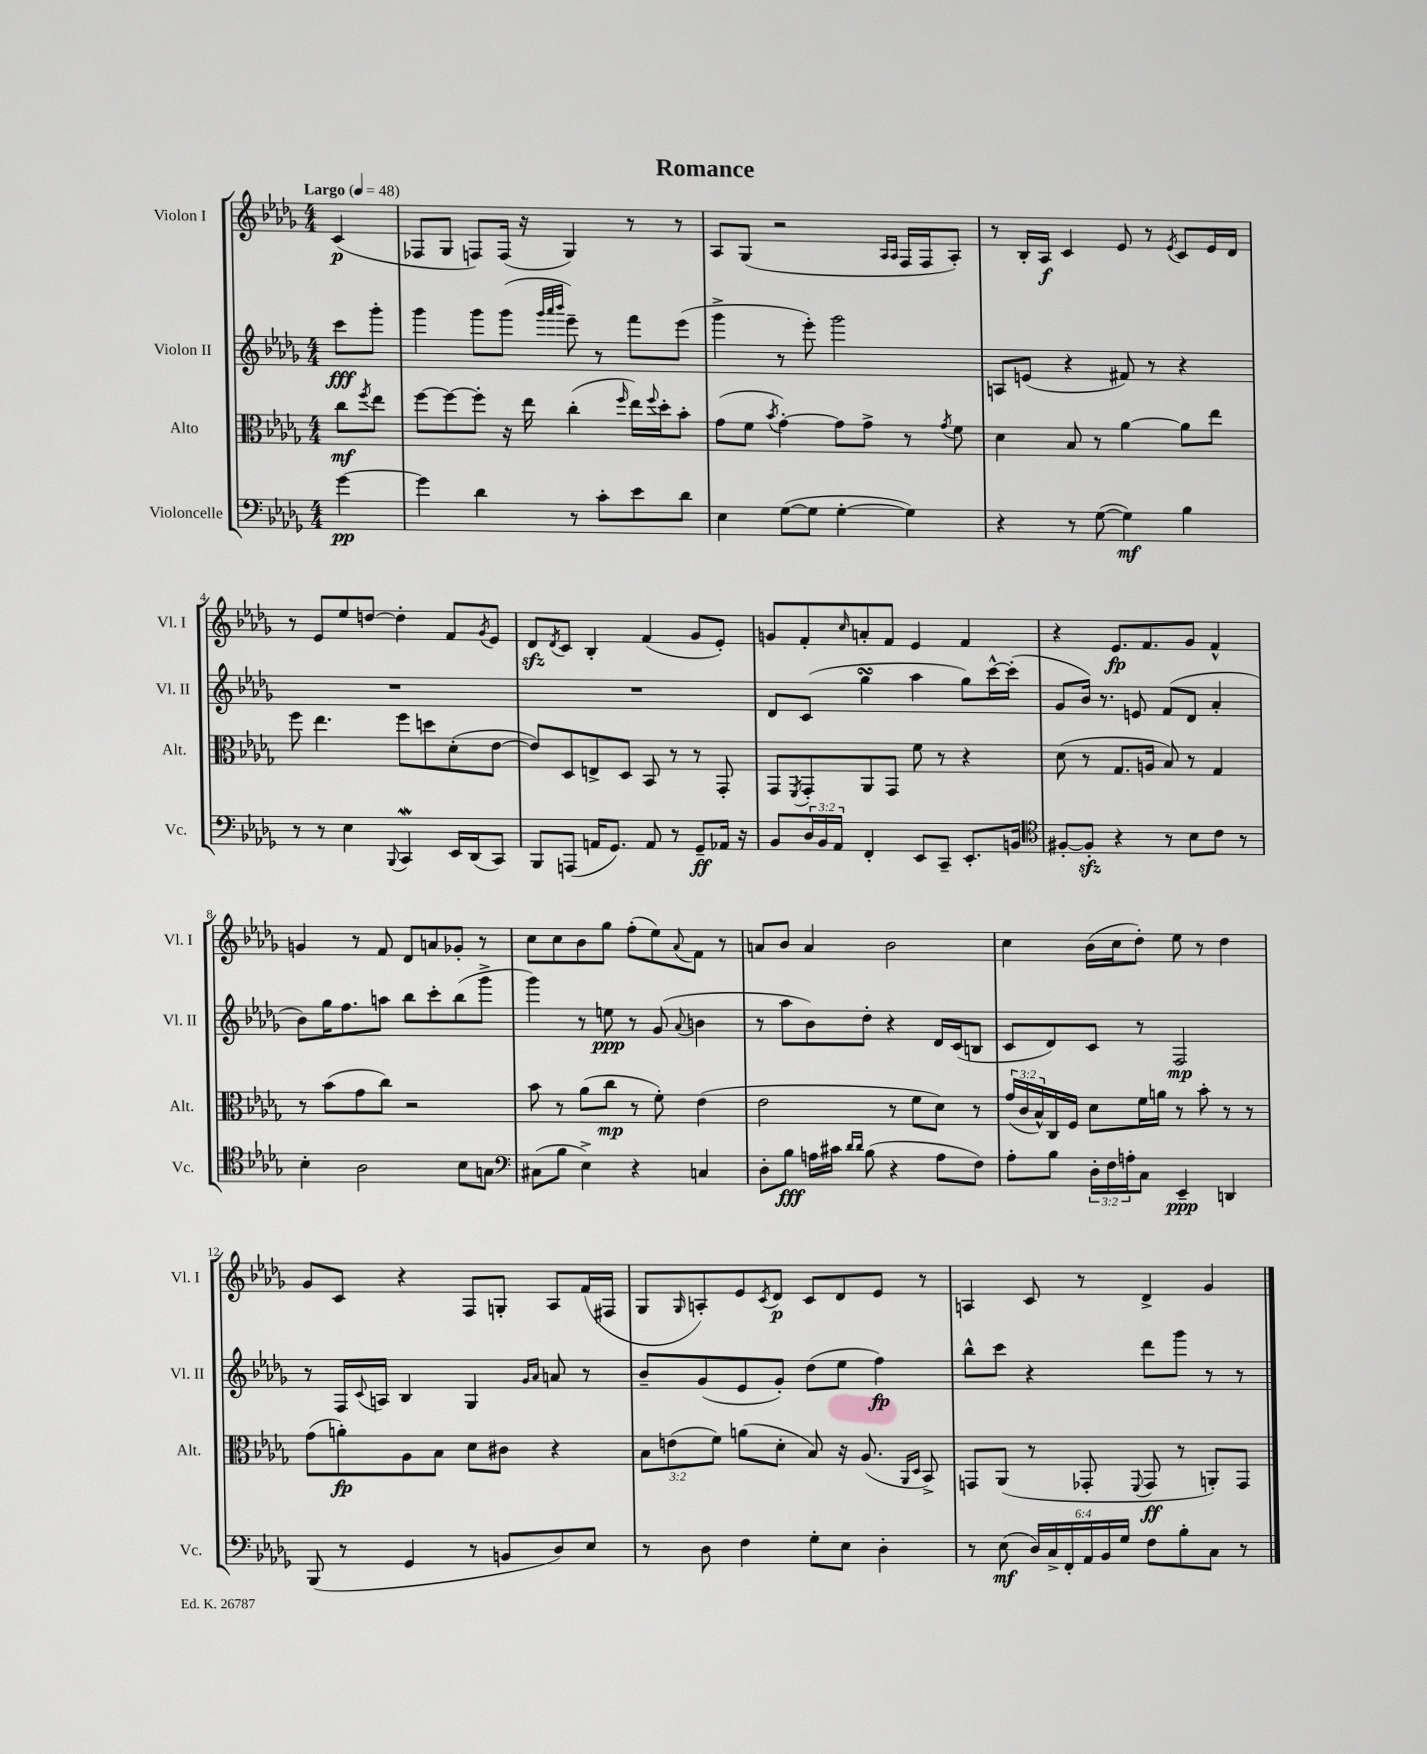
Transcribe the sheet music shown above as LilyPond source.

\header { title = "Romance" }
<<
\new StaffGroup <<
\new Staff = "s0" \with { instrumentName = "Violon I" shortInstrumentName = "Vl. I" } {
    \clef treble \key des \major \numericTimeSignature \time 4/4 \partial 4 \tempo "Largo" 4 = 48
    c'4\p( |
    fes8 ges8 f8) f16( r16 ges4) r8 r8 |
    aes8 ges8( r2 \grace { aes16 aes16 } f16 f16 aes8-.) |
    r8 bes16-. aes16\f c'4 ees'8 r8 \acciaccatura { ees'8 } c'8 ees'16 des'16 |
    r8 ees'8 ees''8 d''8~ d''4-. f'8 \acciaccatura { ges'8 } ees'8 |
    des'8\sfz \acciaccatura { des'8 } c'8 bes4-. f'4( ges'8 ees'8-.) |
    g'8 f'8-. \grace { c''16 } a'8-. f'8 ees'4 f'4 |
    r4 ees'8.\fp f'8. ges'8 f'4-^ |
    g'4 r8 f'8 des'8 a'8 ges'8-. r8 |
    c''8 c''8 bes'8 ges''8 f''8-.( ees''8) \appoggiatura { aes'8 } f'8 r8 |
    a'8 bes'8 a'4 bes'2 |
    c''4 bes'16( c''16 des''8-.) ees''8 r8 des''4 |
    ges'8 c'8 r4 f8 g8-. aes8 f'16( fis16 |
    ges8 \grace { ges16 } a8-.) ees'8 \acciaccatura { c'8 } des'8\p c'8 des'8 ees'8 r8 |
    a4 c'8 r8 des'4-> ges'4 \bar "|." |
}
\new Staff = "s1" \with { instrumentName = "Violon II" shortInstrumentName = "Vl. II" } {
    \clef treble \key des \major \numericTimeSignature \time 4/4 \partial 4
    c'''8\fff ges'''8-. |
    ges'''4 ges'''8 ges'''8( \grace { ges'''32 aes'''32 bes'''32 } ees'''8--) r8 f'''8 ees'''8( |
    ges'''4-> r8 ees'''8-.) ges'''2 |
    a8 e'8( r4 fis'8) r8 r4 |
    R1 |
    R1 |
    des'8 c'8( ges''4\turn aes''4 ges''8) c'''16~-^ c'''16-.( |
    ges'8 bes'16) r8. e'8 f'8( des'8 aes'4-. |
    bes'8) ges''16 f''8. a''8 bes''8 c'''8-. bes''8( ges'''8-> |
    ges'''4) r8 e''8\ppp r8 ges'8( \appoggiatura { aes'8 } b'4 |
    r8 aes''8 bes'8) des''8-. r4 des'16 c'16( b8 |
    c'8 des'8) c'8 r8 f2\mp |
    r8 f16 \appoggiatura { c'8 } a16 bes4 ges4 \grace { ges'16 aes'16 } a'8 r8 |
    bes'8-- ges'8( ees'8 ges'8-.) des''8( ees''8 f''4\fp) |
    bes''8-^ c'''8 r4 des'''8 ges'''8 r8 r8 \bar "|." |
}
\new Staff = "s2" \with { instrumentName = "Alto" shortInstrumentName = "Alt." } {
    \clef alto \key des \major \numericTimeSignature \time 4/4 \override Staff.TupletNumber.text = #tuplet-number::calc-fraction-text \partial 4
    c''8\mf \acciaccatura { f''8 } ees''8 |
    f''8~ f''8~ f''8-. r16 ees''16 c''4-.( \grace { f''16 } ees''16) \appoggiatura { f''8 } des''16-. bes'8-. |
    ges'8( f'8 \acciaccatura { bes'8 } ges'4~-.) ges'8 ges'8-> r8 \acciaccatura { ges'8 } f'8 |
    des'4 bes8 r8 aes'4~ aes'8 ees''8 |
    f''8 ees''4. f''8 d''8 des'8-.( ees'8~ |
    ees'8) des8 e8-> des8 bes,8 r8 r8 ges,8-. |
    ges,8 \acciaccatura { f,8 } ges,8-. aes,8 ges,8 f'8 r8 r4 |
    des'8( r8 ges8. a16 bes8) r8 ges4 |
    r8 bes'8( ges'8 c''8) r2 |
    bes'8 r8 aes'8( c''8\mp r8 f'8-.) ees'4( |
    ees'2 r8 f'8 des'8) r8 |
    \tuplet 3/2 { ges'16( c'16 bes16-^) } c16 f16 des'8 f'16 a'16 r8 bes'8-. r8 r8 |
    ges'8( a'8-.\fp) aes8 bes8 des'8 cis'8 r4 |
    \tuplet 3/2 { bes8 e'8( f'8) } a'8( des'8-. bes8) r16 aes8.( \grace { aes,16 des16 } bes,8->) |
    g,8 aes,8( r8 ges,8-. \appoggiatura { f,8 } ges,8\ff r8 a,8-.) ges,8 \bar "|." |
}
\new Staff = "s3" \with { instrumentName = "Violoncelle" shortInstrumentName = "Vc." } {
    \clef bass \key des \major \numericTimeSignature \time 4/4 \override Staff.TupletNumber.text = #tuplet-number::calc-fraction-text \partial 4
    ges'4~\pp |
    ges'4 des'4 r8 c'8-. ees'8 des'8 |
    ees4 ges8~( ges8 ges4~-. ges4) |
    r4 r8 ges8~( ges4\mf) bes4 |
    r8 r8 ees4 \appoggiatura { bes,,8 } c,4\mordent ees,16 des,16( c,8) |
    bes,,8 a,,8( a,16 ges,8.) a,8 r8 ges,8--\ff aes,16 r16 |
    bes,8 \tuplet 3/2 { des16 bes,16 aes,16 } f,4-. ees,8 c,8-- ees,8.-. b,16 |
    \clef tenor fis8~-. fis8-.\sfz r4 r8 bes8 c'8 r8 |
    bes4-. aes2 bes8 g8 |
    \clef bass cis8( bes8 ees4->) r4 c4 |
    des8-. bes8\fff a16 cis'16 \grace { des'16 des'16 } bes8( r4 a8 f8) |
    aes8-. bes8 \tuplet 3/2 { des16-. f16 a16-. } c8 ees,4--\ppp d,4 |
    bes,,8( r8 ges,4 r8 b,8 des8) ees8 |
    r8 des8 f4 ges8-. ees8 des4-. |
    r8 ees8\mf( \tuplet 6/4 { des16) c16-> f,16-. aes,16 bes,16 ges16 } f8 bes8-. c8 r8 \bar "|." |
}
>>
>>
